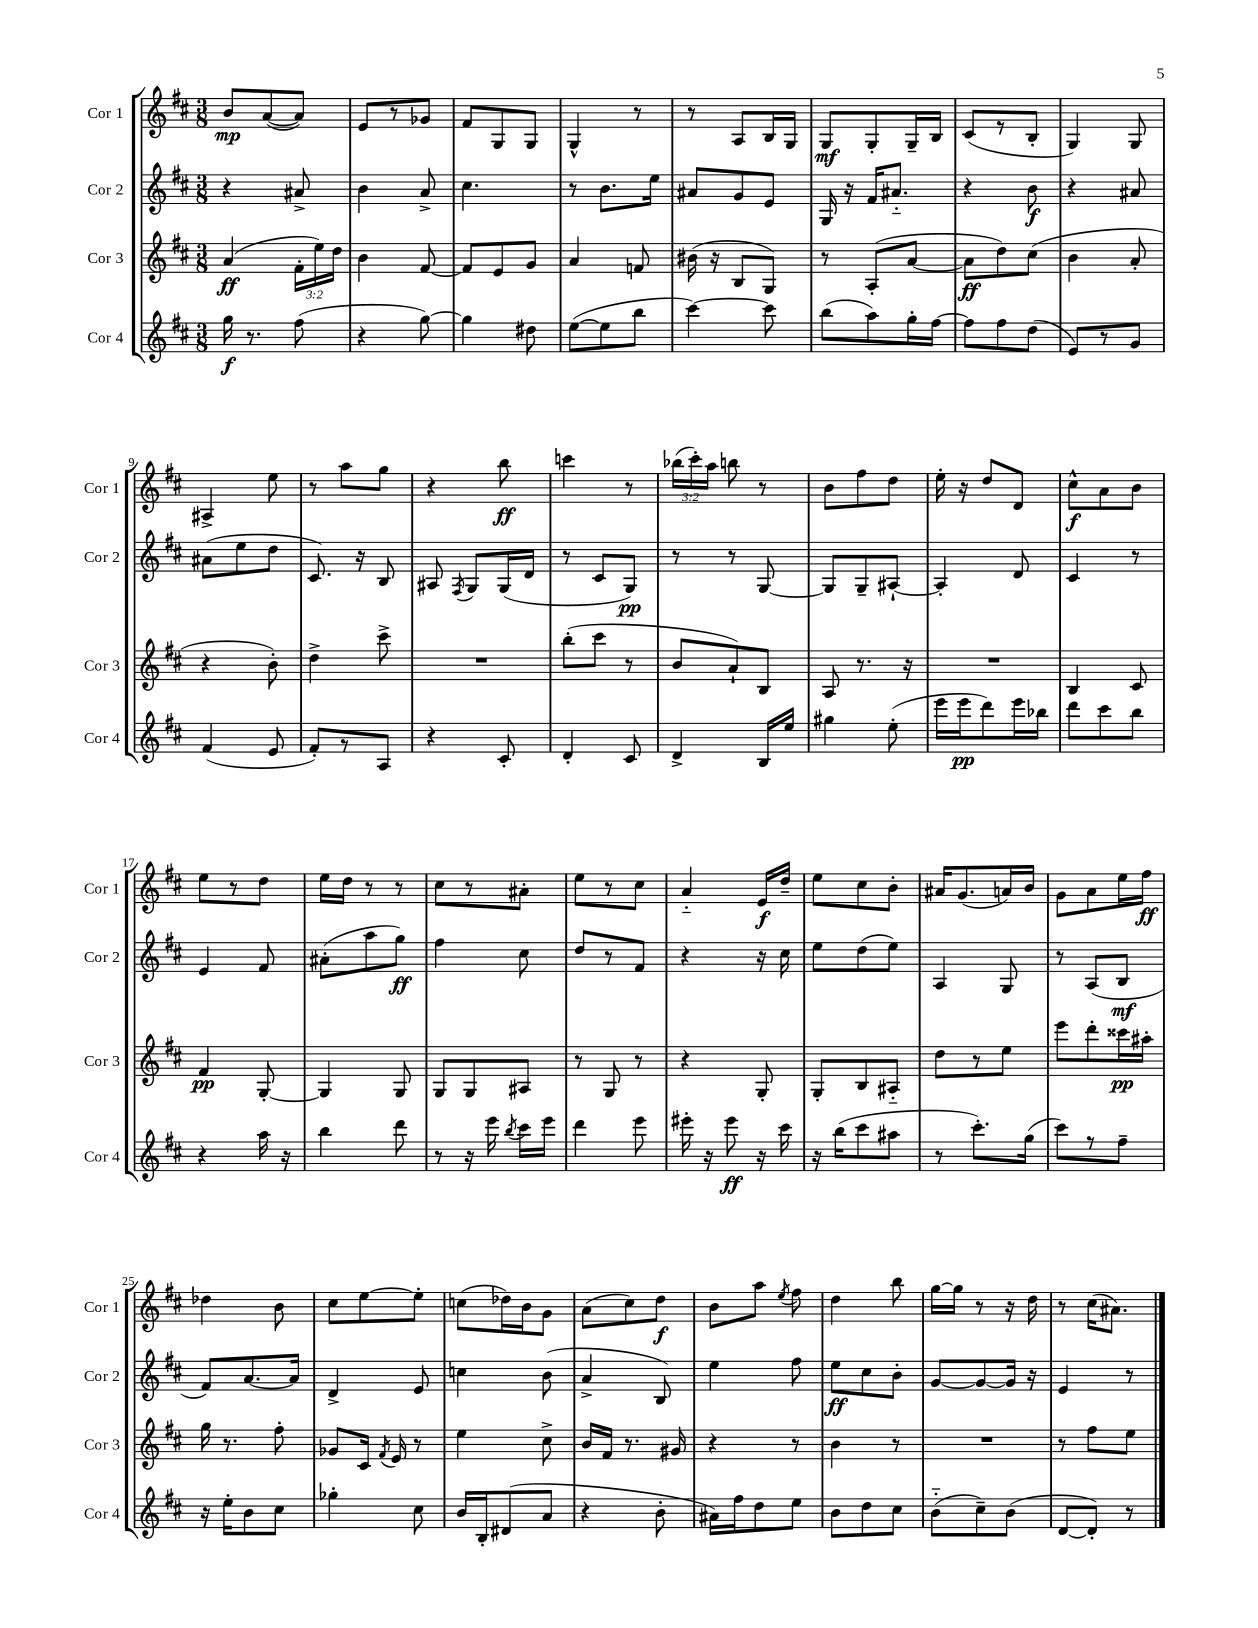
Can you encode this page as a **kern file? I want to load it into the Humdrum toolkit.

**kern	**kern	**kern	**kern
*staff4	*staff3	*staff2	*staff1
*clefG2	*clefG2	*clefG2	*clefG2
*k[f#c#]	*k[f#c#]	*k[f#c#]	*k[f#c#]
*M3/8	*M3/8	*M3/8	*M3/8
16gg\	(4a/	4r	8b/L
8.r	.	.	.
.	.	.	([8a/
(8ff#\	24f#'\LL	8a#^/	8a/]J)
.	24ee\)	.	.
.	24dd\JJ	.	.
=	=	=	=
4r	4b\	4b\	8e/L
.	.	.	8r
[8gg\)	[8f#/	8a^/	8g-/J
=	=	=	=
4gg\]	8f#/]L	4.cc#\	8f#/L
.	8e/	.	8G/
8dd#\	8g/J	.	8G/J
=	=	=	=
([8ee\L	4a/	8r	4G^^/
8ee\]	.	8.b\L	.
8bb\J	8f/	.	8r
.	.	16ee\Jk	.
=	=	=	=
[4ccc#\)	(16b#\	8a#/L	8r
.	16r	.	.
.	8B/L	8g/	8A/L
8ccc#\]	8G/J)	8e/J	16B/L
.	.	.	16G/JJ
=	=	=	=
(8bb\L	8r	16G/	8G/L
.	.	16r	.
8aa\)	(8A'/L	16f#/LK	8G'/
.	.	8.a#'~/J	.
16gg'\L	[8a/J	.	16G~/L
[16ff#\JJ	.	.	16B/JJ
=	=	=	=
8ff#\]L	8a\]L	4r	(8c#/L
8ff#\	8dd\)	.	8r
(8dd\J	(8cc#\J	8b\	8B'/J
=	=	=	=
8e/L)	4b\	4r	4G/)
8r	.	.	.
8g/J	8a'/	8a#/	8G/
=	=	=	=
(4f#/	4r	(8a#\L	4A#^/
.	.	8ee\	.
8e/	8b'\)	8dd\J	8ee\
=	=	=	=
8f#'/L)	4dd^\	8.c#/)	8r
8r	.	.	8aa\L
.	.	16r	.
8A/J	8ccc#^\	8B/	8gg\J
=	=	=	=
4r	4.r	8A#/	4r
.	.	8qF#/	.
.	.	8G/L	.
8c#'/	.	(16G/L	8bb\
.	.	16d/JJ	.
=	=	=	=
4d'/	(8bb'\L	8r	4ccc\
.	8ccc#\J	8c#/L	.
8c#/	8r	8G/J)	8r
=	=	=	=
4d^/	8b/L	8r	(24bb-\LL
.	.	.	24ccc#'\)
.	.	.	24aa\JJ
.	8a`/)	8r	8bb\
16B/LL	8B/J	[8G/	8r
16ee/JJ	.	.	.
=	=	=	=
4gg#\	8A/	8G/]L	8b\L
.	8.r	8G~/	8ff#\
(8ee'\	.	[8A#`/J	8dd\J
.	16r	.	.
=	=	=	=
16eee\LL	4.r	4A#'/]	16ee'\
16eee\J	.	.	16r
8ddd\)	.	.	8dd/L
16eee\L	.	8d/	8d/J
16bb-\JJ	.	.	.
=	=	=	=
8ddd\L	4B/	4c#/	8cc#^^\L
8ccc#\	.	.	8a\
8bb\J	8c#/	8r	8b\J
=	=	=	=
4r	4f#/	4e/	8ee\L
.	.	.	8r
16aa\	[8G'/	8f#/	8dd\J
16r	.	.	.
=	=	=	=
4bb\	4G/]	(8a#'\L	16ee\LL
.	.	.	16dd\JJ
.	.	8aa\	8r
8ddd\	8G/	8gg\J)	8r
=	=	=	=
8r	8G/L	4ff#\	8cc#\L
16r	8G/	.	8r
16eee\	.	.	.
8qbb/	.	.	.
16ccc#\LL	8A#/J	8cc#\	8a#'\J
16eee\JJ	.	.	.
=	=	=	=
4ddd\	8r	8dd/L	8ee\L
.	8G/	8r	8r
8eee\	8r	8f#/J	8cc#\J
=	=	=	=
16eee#'\	4r	4r	4a'~/
16r	.	.	.
8eee#\	.	.	.
16r	8G'/	16r	16e/LL
16ccc#\	.	16cc#\	16dd~/JJ
=	=	=	=
16r	8G'/L	8ee\L	8ee\L
(16bb\LK	.	.	.
8ccc#\	8B/	(8dd\	8cc#\
8aa#\J	8A#'~/J	8ee\J)	8b'\J
=	=	=	=
8r	8dd\L	4A/	16a#/LK
.	.	.	(8.g/
8.ccc#'\L)	8r	.	.
.	8ee\J	8G/	16a/L)
(16gg\Jk	.	.	16b/JJ
=	=	=	=
8ccc#\L)	8eee\L	8r	8g\L
8r	8ddd'\	(8A/L	8a\
8ff#~\J	16ccc##\L	8B/J	16ee\L
.	16aa#'\JJ	.	16ff#\JJ
=	=	=	=
16r	16gg\	8f#/L)	4dd-\
16ee'\LK	8.r	.	.
8b\	.	[8.a/	.
8cc#\J	8ff#'\	.	8b\
.	.	16a/]Jk	.
=	=	=	=
4gg-'\	8g-/L	4d^/	8cc#\L
.	16c#/Jk	.	[8ee\
.	8qf#/	.	.
.	16e/	.	.
8cc#\	8r	8e/	8ee'\]J
=	=	=	=
16b/LL	4ee\	4cc\	(8cc\L
16B'/J	.	.	.
(8d#/	.	.	16dd-\L)
.	.	.	16b\J
8a/J	8cc#^\	(8b\	8g\J
=	=	=	=
4r	16b/LL	4a^/	(8a\L
.	16f#/JJ	.	.
.	8.r	.	8cc#\)
8b'\	.	8B/)	8dd\J
.	16g#/	.	.
=	=	=	=
16a#\LL)	4r	4ee\	8b\L
16ff#\J	.	.	.
8dd\	.	.	8aa\J
.	.	.	8qee/
8ee\J	8r	8ff#\	8ff#\
=	=	=	=
8b\L	4b\	8ee\L	4dd\
8dd\	.	8cc#\	.
8cc#\J	8r	8b'\J	8bb\
=	=	=	=
(8b'~\L	4.r	[8g/L	[16gg\LL
.	.	.	16gg\]JJ
8cc#~\)	.	8g/_	8r
(8b\J	.	16g/]Jk	16r
.	.	16r	16dd\
=	=	=	=
[8d/L	8r	4e/	8r
8d'/]J)	8ff#\L	.	(16cc#\LK
.	.	.	8.a#\J)
8r	8ee\J	8r	.
==	==	==	==
*-	*-	*-	*-
